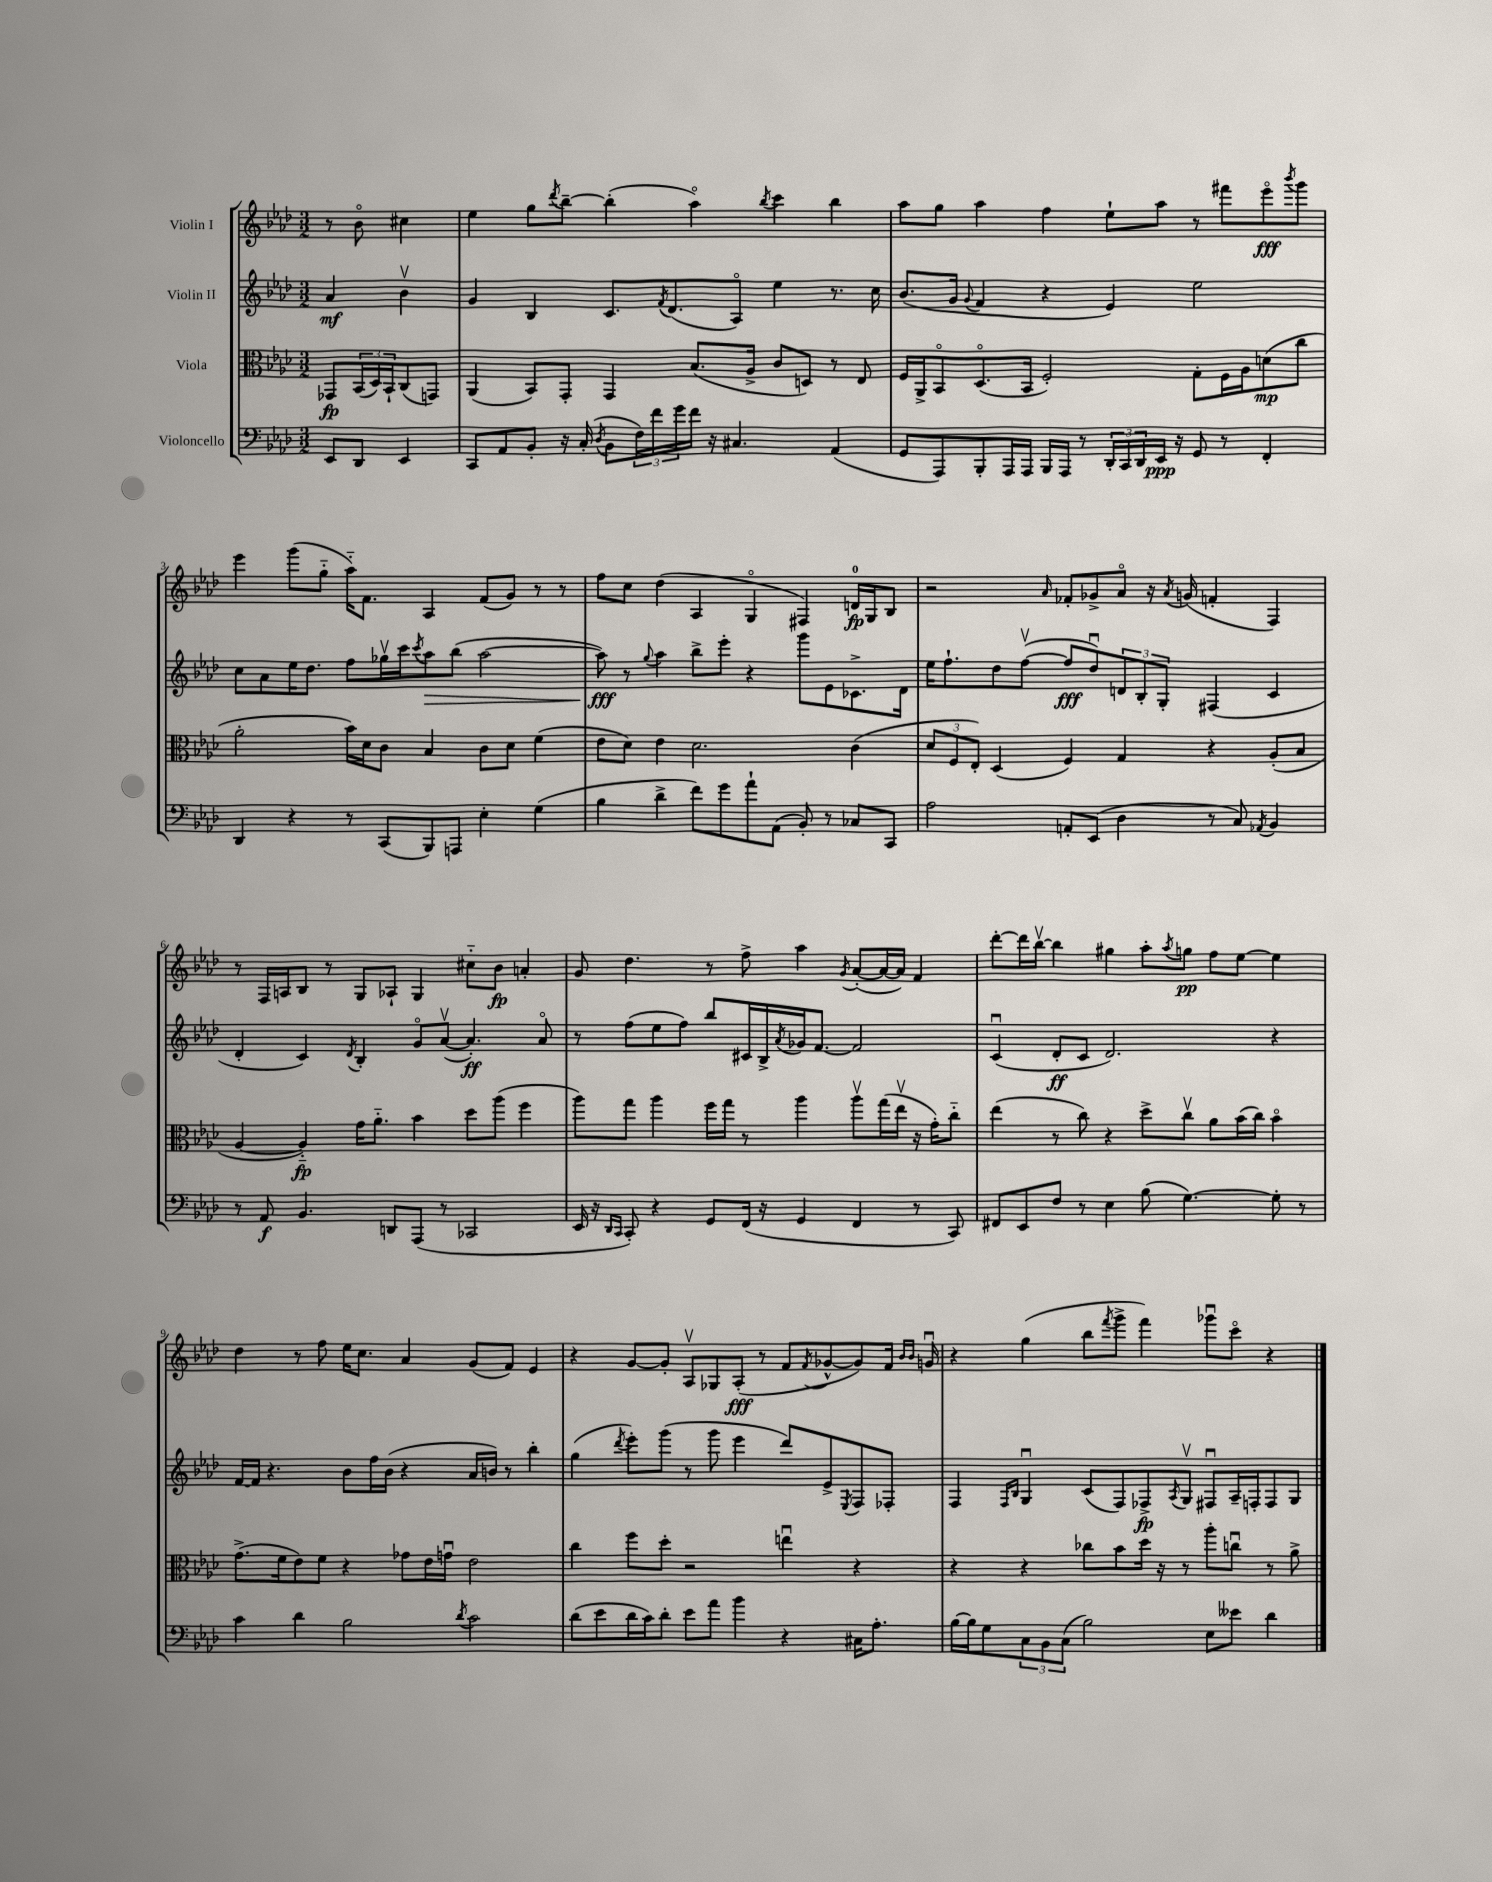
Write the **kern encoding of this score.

**kern	**kern	**kern	**kern
*staff4	*staff3	*staff2	*staff1
*clefF4	*clefC3	*clefG2	*clefG2
*k[b-e-a-d-]	*k[b-e-a-d-]	*k[b-e-a-d-]	*k[b-e-a-d-]
*M3/2	*M3/2	*M3/2	*M3/2
8EE-	8GG-	4a-	8r
8DD-	(24BB-	.	8b-o
.	24D-)	.	.
.	24BB-`	.	.
4EE-	(8C	4b-v	4cc#
.	8GG)	.	.
=	=	=	=
8CC	(4AA-	4g	4ee-
8AA-	.	.	.
8BB-'	8BB-)	4B-	8gg
.	.	.	8qddd-
16r	8GG'	.	[8bb-~
(16C'	.	.	.
8qD-	.	.	.
8BB-	4GG	8.c	(4bb-']
24F)	.	.	.
24f	.	.	.
.	.	8qf	.
.	.	(8.d-	.
24g	.	.	.
16f	(8.B-	.	4aa-o)
16r	.	.	.
4.C#	.	8A-o)	.
.	16A-^	.	.
.	.	.	8qbb-
.	8c	4ee-	4ccc
.	8D)	.	.
(4AA-	8r	8.r	4bb-
.	8E-	.	.
.	.	16cc	.
=	=	=	=
8GG	16F	(8.b-	8aa-
.	16AA-^	.	.
8AAA-)	8BB-o	.	8gg
.	.	16g	.
.	.	8qqg	.
8BBB-'	(8.D-o	4f	4aa-
16AAA-	.	.	.
16AAA-	16BB-	.	.
16BBB-	2F')	4r	4ff
16AAA-	.	.	.
8r	.	.	.
24DD-'	.	4e-)	8ee-`
24CC	.	.	.
24DD-	.	.	.
16EE-	.	.	8aa-
16r	.	.	.
8GG	8G'	2ee-	8r
8r	16F	.	8fff#
.	16A-	.	.
4FF'	(8d	.	8eee-o
.	.	.	8qbbb-
.	8cc	.	8ggg
=	=	=	=
4DD-	2a-'	8cc	4eee-
.	.	8a-	.
4r	.	16ee-	(8ggg
.	.	8.dd-	.
.	.	.	8gg'~
8r	16b-)	8ff	16aa-'~)
.	16d-	.	8.f
(8CC	8c	16gg-v	.
.	.	16ccc	.
.	.	8qccc	.
8BBB-)	4B-	8aa-	4A-
8AAA	.	(8bb-	.
4E-'	8c	[2aa-	(8f
.	8d-	.	8g)
(4G	(4f	.	8r
.	.	.	8r
=	=	=	=
4B-	8e-	8aa-])	8ff
.	8d-)	8r	8cc
.	.	8qqgg	.
4d-^	4e-	4aa-	(4dd-
8f)	2.d-	8bb-^	4A-
8g	.	8eee-'	.
8a-`	.	4r	4Go
(8AA-	.	.	.
8BB-')	.	8ggg	4F#)
8r	.	8e-	.
8C-	(4c	8.c-^	16d
.	.	.	16G
8CC	.	.	8B-
.	.	16d-	.
=	=	=	=
2A-	12d-	16ee-	2r
.	.	8.ff`	.
.	12F	.	.
.	12E-')	.	.
.	(4D-	8dd-	.
.	.	([8ffv	.
.	.	.	16qqa-
8AA'	4F)	8ff]	8f-'
(8EE-	.	8dd-u)	8g-^
4D-	4G	12d	8a-o
.	.	12B-'	.
.	.	.	16r
.	.	12G'	.
.	.	.	8qa-
.	.	.	(16g
8r	4r	(4F#	4f'
8C)	.	.	.
8qAA-	.	.	.
4BB-	(8A-'	4c	4F)
.	8B-	.	.
=	=	=	=
8r	[4A-	4d-'	8r
8AA-	.	.	16F
.	.	.	16A
4.BB-	4A-'~])	4c)	8B-
.	.	.	8r
.	.	8qd-	.
.	16g	4B-'	8G
.	8.a-'~	.	.
8DD	.	.	8A-`
(8AAA-	4b-	8go	4G
8r	.	([8a-v	.
2CC-	8dd-	4.a-'])	8cc#'~
.	(8aa-	.	8b-
.	4ff	.	4a'
.	.	8a-o	.
=	=	=	=
16EE-	8aa-)	8r	8g
16r	.	.	.
16qqDD-	.	.	.
16qqCC	.	.	.
8CC')	8gg	(8ff	4.dd-
4r	4aa-	8ee-	.
.	.	8ff)	.
8GG	16ff	8bb-	8r
.	16gg	.	.
(16FF	8r	16c#	8ff^
16r	.	16B-^	.
.	.	8qa-	.
4GG	4aa-	16g-	4aa-
.	.	[8.f	.
.	.	.	8qg
4FF	8aa-v	2f]	([8a-'
.	(16gg	.	16a-_
.	16ee-v	.	16a-])
8r	16r	.	4f
.	16g')	.	.
8CC)	8cc'~	.	.
=	=	=	=
8FF#	(4ee-	(4cu	[8ddd-'
8EE-	.	.	16ddd-]
.	.	.	[16bb-v
8F	8r	8d-'	4bb-]
8r	8cc)	8c	.
4E-	4r	2.d-)	4gg#
(8B-	8dd-^	.	8aa-'
.	.	.	8qaa-
[4.G)	8ccv	.	8gg
.	8a-	.	8ff
.	(16b-	.	[8ee-
.	16cc)	.	.
8G']	4b-o	4r	4ee-]
8r	.	.	.
=	=	=	=
4c	(8.g^	[16f	4dd-
.	.	16f]	.
.	.	4.r	.
.	16f	.	.
4d-	8e-)	.	8r
.	8f	.	8ff
2B-	4r	8b-	16ee-
.	.	.	8.cc
.	.	16ff	.
.	.	(16b-	.
.	8g-	4r	4a-
.	16e-	.	.
.	16gu	.	.
8qd-	.	.	.
2c	2e-	16a-	(8g
.	.	16b)	.
.	.	8r	8f)
.	.	4bb-'	4e-
=	=	=	=
(8d-	4cc	(4gg	4r
8e-	.	.	.
.	.	8qddd-	.
16d-	8ff	8eee-')	[8g
16c)	.	.	.
8d-'	8dd-'	(8ggg	8g']
8e-	2r	8r	8A-v
8a-	.	8ggg	8G-
4b-	.	4eee-	(8A-'
.	.	.	8r
4r	4eeu	8ddd-)	8f
.	.	.	8qf
.	.	8e-^	[8g-^^
.	.	8qE-	.
16C#	4r	8F	8g-])
8.A-'	.	.	.
.	.	8F-'	16f
.	.	.	16qqb-
.	.	.	16qqb-
.	.	.	16gu
=	=	=	=
[16B-	4r	4F	4r
16B-]	.	.	.
8G	.	.	.
.	.	16qqF	.
.	.	16qqB-	.
12C	4r	4Gu	(4gg
12BB-	.	.	.
(12C	.	.	.
2B-)	8cc-	(8c	8bb-
.	.	.	8qfff
.	8b-	8F)	8ggg^
.	16dd-	8F-^	4fff)
.	16r	.	.
.	.	8qA-	.
.	8r	8Gv	.
8E-	8aa-'	8F#u	8ggg-u
8e--	8ccu	16A-~	8ccco
.	.	16F'	.
4d-	8r	8F	4r
.	8a-^	8G	.
==	==	==	==
*-	*-	*-	*-
